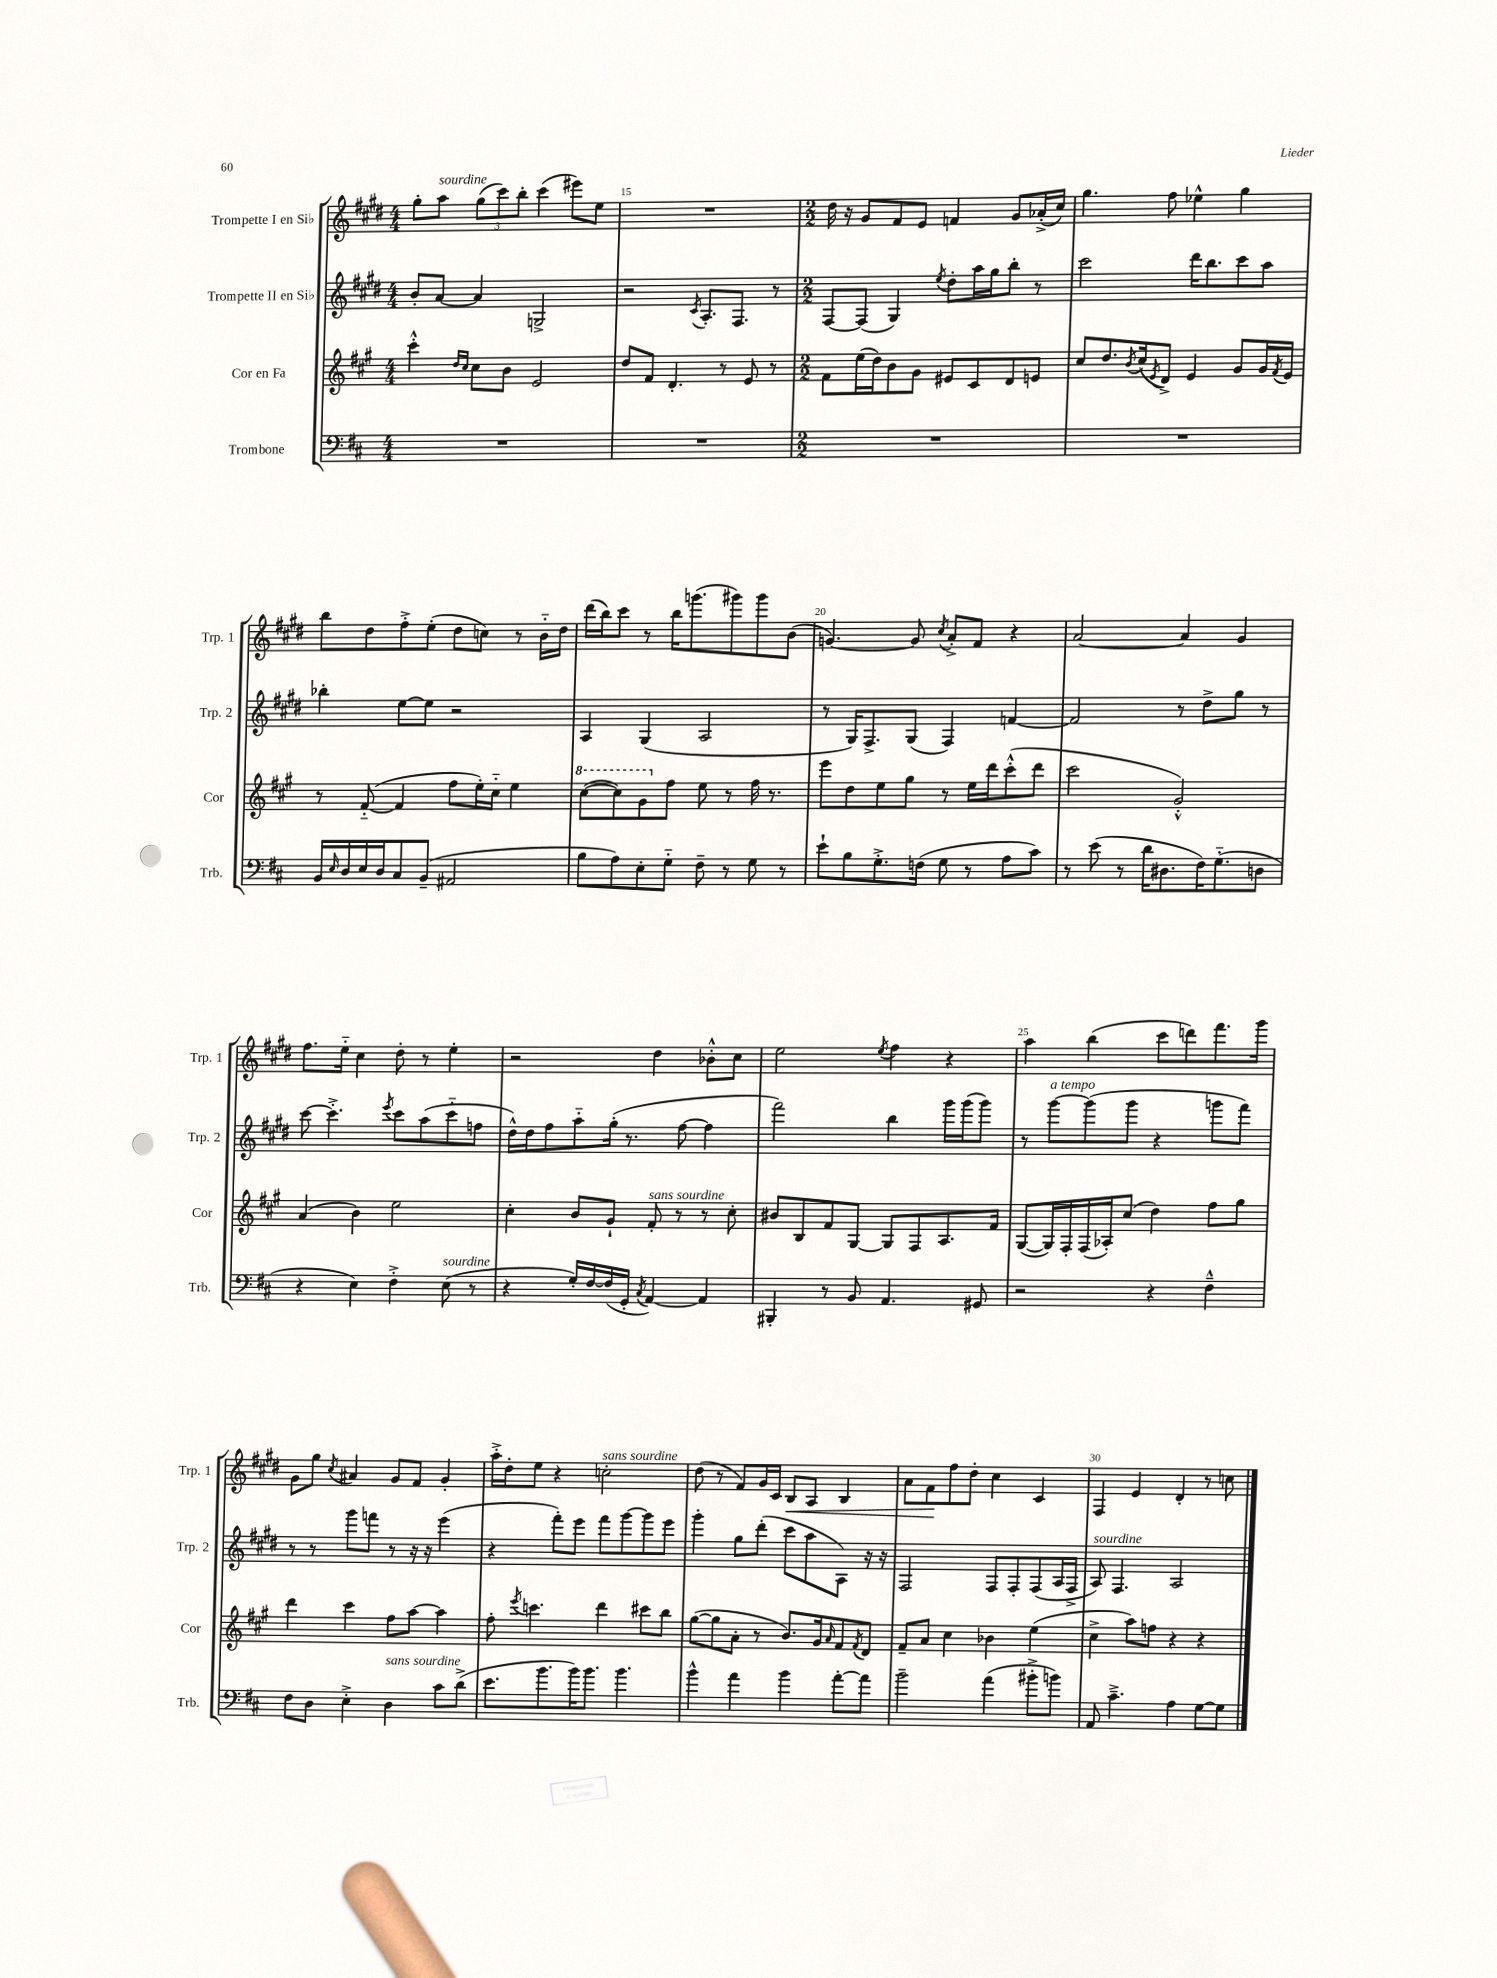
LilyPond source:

<<
\new StaffGroup <<
\new Staff = "s0" \with { instrumentName = "Trompette I en Sib" shortInstrumentName = "Trp. 1" } {
    \clef treble \key e \major \numericTimeSignature \time 4/4
    gis''8-. a''8^\markup { \italic "sourdine" } \tuplet 3/2 { gis''8( cis'''8) b''8-. } cis'''4( eis'''8) e''8 |
    R1 |
    \numericTimeSignature \time 2/2 dis''16 r16 gis'8 fis'8 e'8 f'4 gis'8 aes'16-.->( cis''16) |
    gis''4. fis''8 ees''4-^ gis''4 |
    b''8 dis''8 fis''8-.-> e''8-.( dis''8 c''8) r8 b'16-_ dis''16 |
    dis'''16( b''16) cis'''8 r8 b''16 g'''8.( gis'''8) gis'''8 b'8( |
    g'4.~) g'8 \acciaccatura { cis''8 } a'8-.-> fis'8 r4 |
    a'2~ a'4 gis'4 |
    fis''8. e''16-_ cis''4 dis''8-. r8 e''4-. |
    r2 dis''4 bes'8-.-^ cis''8 |
    e''2 \acciaccatura { e''8 } fis''4 r4 |
    a''4 b''4( cis'''8 d'''8) fis'''8. gis'''16 |
    gis'8 gis''8 \acciaccatura { cis''8 } ais'4 gis'8 fis'8 gis'4-. |
    a''16-.-> dis''16-. e''8 r4 c''2-.^\markup { \italic "sans sourdine" } |
    dis''8( r8 fis'8) gis'16 cis'16 b8\< a8 b4 |
    a'8 fis'8\! fis''8 dis''8-. cis''4 cis'4 |
    fis4 e'4 dis'4-. r8 c''8 \bar "|." |
}
\new Staff = "s1" \with { instrumentName = "Trompette II en Sib" shortInstrumentName = "Trp. 2" } {
    \clef treble \key e \major \numericTimeSignature \time 4/4
    b'8-. a'8~ a'4 g2-> |
    r2 \acciaccatura { cis'8 } a8.-. fis8. r8 |
    \numericTimeSignature \time 2/2 fis8~ fis8( gis4) \acciaccatura { e''8 } dis''8-. a''16 gis''16 b''8-. r8 |
    cis'''2 dis'''16 b''8. cis'''8 a''8 |
    bes''4-. e''8~ e''8 r2 |
    a4 gis4( a2 |
    r8 gis16) fis8.-> gis8( fis4) f'4~ |
    f'2 r8 dis''8-> gis''8 r8 |
    cis'''8~ cis'''4.-.-> \acciaccatura { e'''8 } cis'''8 a''8( cis'''8-_ f''8 |
    dis''16-^) dis''16 fis''8 a''8-_ gis''16-.( r8. fis''8~ fis''4 |
    fis'''2) b''4 gis'''16 gis'''16( gis'''8) |
    r8 gis'''8~^\markup { \italic "a tempo" } gis'''8( gis'''8 r4 g'''8 fis'''8) |
    r8 r8 gis'''8 f'''8 r8 r16 r16 e'''4( |
    r4 fis'''8-.) e'''8 fis'''8 gis'''8~ gis'''8 e'''8 |
    gis'''4-. gis''8 dis'''8-.( cis'''8 a''8 a8) r16 r16 |
    fis2 fis8 fis8-. fis8( a16 fis16-> |
    a8^\markup { \italic "sourdine" }) fis4. a2 \bar "|." |
}
\new Staff = "s2" \with { instrumentName = "Cor en Fa" shortInstrumentName = "Cor" } {
    \clef treble \key a \major \numericTimeSignature \time 4/4
    cis'''4-.-^ \grace { d''16 cis''16 } cis''8 b'8 e'2 |
    d''8 fis'8 d'4.-. r8 e'8 r8 |
    \numericTimeSignature \time 2/2 fis'8 e''16( d''16) b'8 gis'8 eis'8 cis'8 d'8 e'8 |
    cis''8 d''8. \acciaccatura { b'8 } cis''16( \acciaccatura { e'8 } d'8->) e'4 gis'8 gis'16 \acciaccatura { fis'8 } e'16 |
    r8 fis'8~-_( fis'4 fis''8 e''16-.) cis''16-_ e''4 |
    \ottava #1 cis'''8~( cis'''8) gis''8 \ottava #0 fis''8 e''8 r8 fis''16 r8. |
    e'''8 d''8 e''8 gis''8 r8 e''16 d'''16 cis'''8-.-^( d'''8 |
    cis'''2 gis'2-.-^) |
    a'4( b'4) e''2 |
    cis''4-. b'8 gis'8-! fis'8-.^\markup { \italic "sans sourdine" } r8 r8 cis''8-. |
    bis'8 b8 fis'8 gis8~ gis8 fis8 a8. fis'16 |
    gis8~( gis16) fis16-. fis16( aes16-.) cis''8( d''4) fis''8 gis''8 |
    d'''4 cis'''4 fis''8 a''8~ a''4 |
    fis''8-. \acciaccatura { e'''8 } c'''4. d'''4 cis'''8 b''8 |
    gis''8~( gis''8 a'8-. r8 b'8.) gis'16 \grace { a'16 } fis'8 \acciaccatura { fis'8 } d'8 |
    fis'8-- a'8 cis''4 bes'4 e''4( |
    cis''4-> a''8) f''8 r4 r4 \bar "|." |
}
\new Staff = "s3" \with { instrumentName = "Trombone" shortInstrumentName = "Trb." } {
    \clef bass \key d \major \numericTimeSignature \time 4/4
    R1 |
    R1 |
    \numericTimeSignature \time 2/2 R1 |
    R1 |
    b,16 \grace { e16 } d16 e16 d16 cis8 b,8--( ais,2 |
    b8 a8) e8-. g8-_ fis8-- r8 g8 r8 |
    e'8-! b8 g8.-.-> f16( g8 r8 a8 cis'8) |
    r8 e'8( r8 d'16 dis8. fis16) g8.-_( d8 |
    r4 e4) fis4-.-> e8^\markup { \italic "sourdine" }( r8 |
    r4 g16-.) fis16~ fis16( g,16-. \acciaccatura { cis8 } a,4~) a,4 |
    bis,,4-. r8 b,8 a,4. gis,8 |
    r2 r4 fis4---^ |
    fis8 d8 e4-.-> d4^\markup { \italic "sans sourdine" } cis'8 d'8->( |
    e'8. b'8. b'16) b'8. b'4. |
    b'4-^ a'4 b'4 a'8~-. a'8 |
    b'2-- a'4( bis'8-.-> b'8) |
    a,8 cis'4.---> a4 g8~ g8 \bar "|." |
}
>>
>>
\layout { \context { \Score currentBarNumber = #14 \override BarNumber.break-visibility = ##(#f #t #t) barNumberVisibility = #(every-nth-bar-number-visible 5) } }
